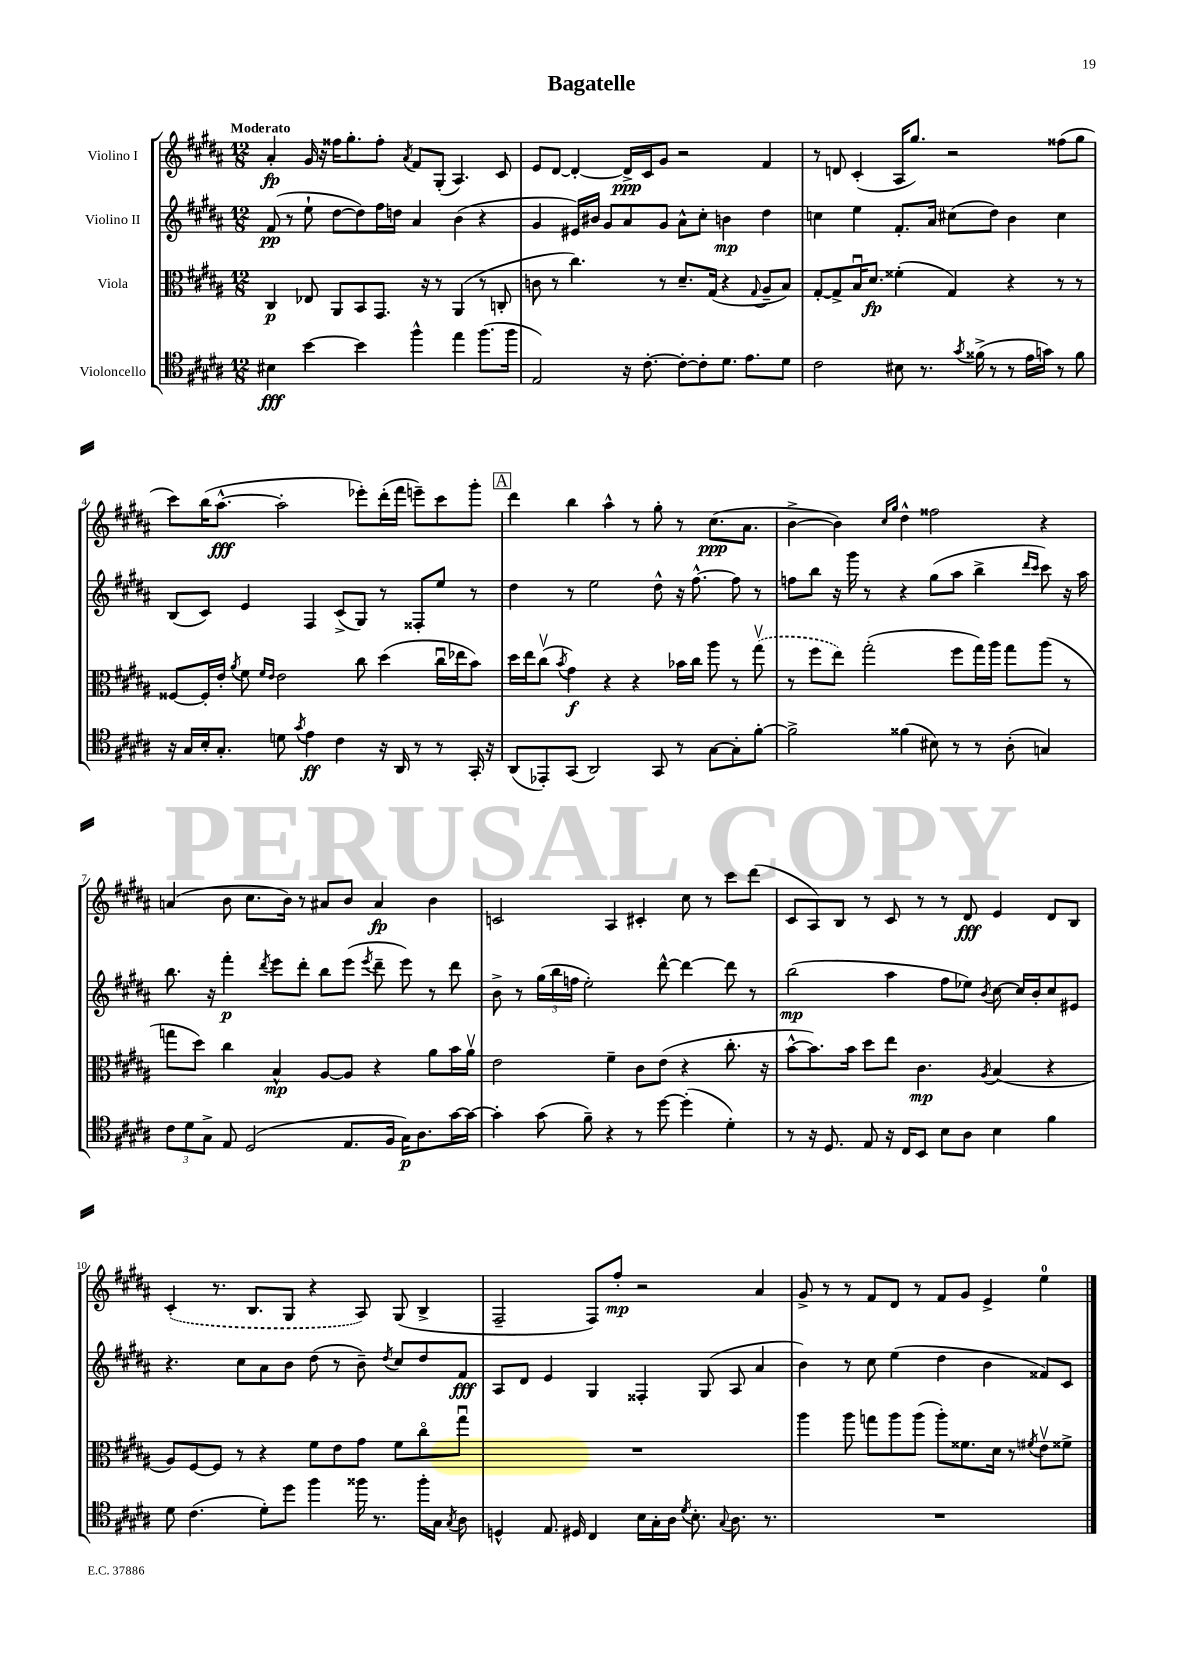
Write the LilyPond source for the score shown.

\header { title = "Bagatelle" }
<<
\new StaffGroup <<
\new Staff = "s0" \with { instrumentName = "Violino I" } {
    \clef treble \key b \major \numericTimeSignature \time 12/8 \tempo "Moderato"
    \autoBeamOff ais'4-.\fp gis'16 r16 fisis''16[ gis''8.-. fisis''8]-. \acciaccatura { ais'8 } fis'8[ gis8]-.( ais4.) cis'8 |
    e'8[ dis'8]~ dis'4~-. dis'16[->\ppp cis'16 gis'8] r2 fis'4 |
    r8 d'8 cis'4-.( ais16[ gis''8.]) r2 fisis''8[( gis''8] |
    cis'''8[) b''16( ais''8.]~-^\fff ais''2-. ees'''8[-.) dis'''16-.( fis'''16] e'''8[--) cis'''8 gis'''8]-. |
    \mark \markup { \box "A" } dis'''4 b''4 ais''4-^ r8 gis''8-. r8 cis''8.[\ppp( ais'8.] |
    b'4~-> b'4) \grace { cis''16[ gis''16] } dis''4-^ fisis''2 r4 |
    a'4( b'8 cis''8.[ b'16]) r8 ais'8[ b'8] ais'4\fp b'4 |
    c'2 ais4 cis'4-. cis''8 r8 cis'''8[ dis'''8]( |
    cis'8[ ais8) b8] r8 cis'8 r8 r8 dis'8\fff e'4 dis'8[ b8] |
    \once \slurDashed cis'4-.( r8. b8.[ gis8] r4 ais8) gis8( b4-> |
    fis2-- fis8[) fis''8]-.\mp r2 ais'4 |
    gis'8-> r8 r8 fis'8[ dis'8] r8 fis'8[ gis'8] e'4-> e''4-0 \bar "|." |
}
\new Staff = "s1" \with { instrumentName = "Violino II" } {
    \clef treble \key b \major \numericTimeSignature \time 12/8
    \autoBeamOff fis'8\pp( r8 e''8-! dis''8[~ dis''8) fis''16 d''16] ais'4 b'4( r4 |
    gis'4 eis'16[) bis'16] gis'8[ ais'8 gis'8] ais'8[-^ cis''8]-. b'4\mp dis''4 |
    c''4 e''4 fis'8.[-. ais'16] cis''8[( dis''8]) b'4 cis''4 |
    b8[( cis'8]) e'4 fis4 cis'8[->( gis8]) r8 fisis8[-. e''8] r8 |
    \mark \markup { \box "A" } dis''4 r8 e''2 dis''8-^ r16 fis''8.~-^ fis''8 r8 |
    f''8[ b''8] r16 gis'''16 r8 r4 gis''8[( ais''8] b''4-> \grace { dis'''16[ cis'''16] } cis'''8) r16 ais''16 |
    b''8. r16 fis'''4-.\p \acciaccatura { dis'''8 } e'''8[ dis'''8]-. b''8[ e'''8]( \acciaccatura { e'''8 } dis'''8-- e'''8) r8 dis'''8 |
    b'8-> r8 \tuplet 3/2 { gis''16[( b''16 f''16] } e''2-.) dis'''8~-^ dis'''4~ dis'''8 r8 |
    b''2\mp( ais''4 fis''8[ ees''8]) \acciaccatura { b'8 } cis''8~ cis''16[ b'16-. cis''8 eis'8] |
    r4. cis''8[ ais'8 b'8] dis''8( r8 b'8--) \acciaccatura { dis''8 } cis''8[ dis''8 fis'8]\fff |
    ais8[ dis'8] e'4 gis4 fisis4-. gis8( ais8 ais'4 |
    b'4) r8 cis''8 e''4( dis''4 b'4 fisis'8[) cis'8] \bar "|." |
}
\new Staff = "s2" \with { instrumentName = "Viola" } {
    \clef alto \key b \major \numericTimeSignature \time 12/8
    \autoBeamOff cis4\p ees8 ais,8[ b,8 gis,8.] r16 r8 ais,4( r8 c8-. |
    c'8 r8 cis''4.) r8 dis'8.[-- gis16]( r4 \appoggiatura { gis8 } ais8[-- b8]) |
    gis8[~-. gis8-> b16\downbow dis'8.]\fp fisis'4-.( gis4) r4 r8 r8 |
    fisis8[~ fisis16-. e'16]-. \acciaccatura { ais'8 } fis'8 \grace { fis'16[ e'16] } e'2 cis''8 dis''4( cis''16[\downbow ees''16 b'8]) |
    \mark \markup { \box "A" } dis''16[ e''16 cis''8]\upbow( \acciaccatura { b'8 } gis'4\f) r4 r4 bes'16[ cis''16] ais''8 r8 \once \slurDashed gis''8\upbow( |
    r8 fis''8[ e''8]) gis''2-.( fis''8[ gis''16) ais''16] gis''8[ ais''8]( r8 |
    g''8[ dis''8]) cis''4 b4-^\mp ais8[~ ais8] r4 ais'8[ b'16 ais'16]\upbow |
    e'2 fis'4-- cis'8[ e'8]( r4 cis''8.-. r16 |
    b'8[~-^ b'8.) b'16] dis''8[ e''8] cis'4.\mp \acciaccatura { ais8 } b4( r4 |
    ais8[) fis8~ fis8] r8 r4 fis'8[ e'8 gis'8] fis'8[ cis''8\flageolet gis''8]\downbow |
    R1. |
    ais''4 ais''8 g''8[ ais''8 ais''8]( ais''8[-.) fisis'8. dis'16] r8 \acciaccatura { fis'8 } e'8[\upbow fisis'8]-> \bar "|." |
}
\new Staff = "s3" \with { instrumentName = "Violoncello" } {
    \clef tenor \key b \major \numericTimeSignature \time 12/8
    \autoBeamOff bis4\fff b'4~ b'4 fis''4-^ e''4 fis''8.[( fis''16] |
    e2) r16 cis'8.~-. cis'8[~-. cis'8-. dis'8.] e'8.[ dis'8] |
    cis'2 bis8 r8. \acciaccatura { gis'8 } fisis'16->( r8 r8 e'16[ g'16]) r8 fisis'8 |
    r16 gis16[ b16-. gis8.]-. d'8 \acciaccatura { gis'8 } e'4\ff cis'4 r16 ais,16 r8 r8 gis,16-. r16 |
    \mark \markup { \box "A" } ais,8[( ees,8-.) gis,8]( ais,2) gis,8 r8 gis8[~ gis8-. fis'8]~-. |
    fis'2-> fisis'4( bis8) r8 r8 ais8-.( g4) |
    \tuplet 3/2 { cis'8[ dis'8 gis8]-> } e8 dis2( e8.[ fis16] gis16[\p) ais8. gis'16~ gis'16]~ |
    gis'4-. gis'8( fis'8--) r4 r8 dis''8~ dis''4-.( dis'4-.) |
    r8 r16 dis8. e8 r16 cis16[ b,8] b8[ ais8] b4 fis'4 |
    dis'8 cis'4.( dis'8[-.) dis''8] fis''4 fisis''16 r8. fisis''16[-. gis16] \acciaccatura { gis8 } ais8 |
    d4-^ e8. dis16 cis4 b16[ gis16-. ais16] \acciaccatura { dis'8 } b8.-. \appoggiatura { gis8 } ais8. r8. |
    R1. \bar "|." |
}
>>
>>
